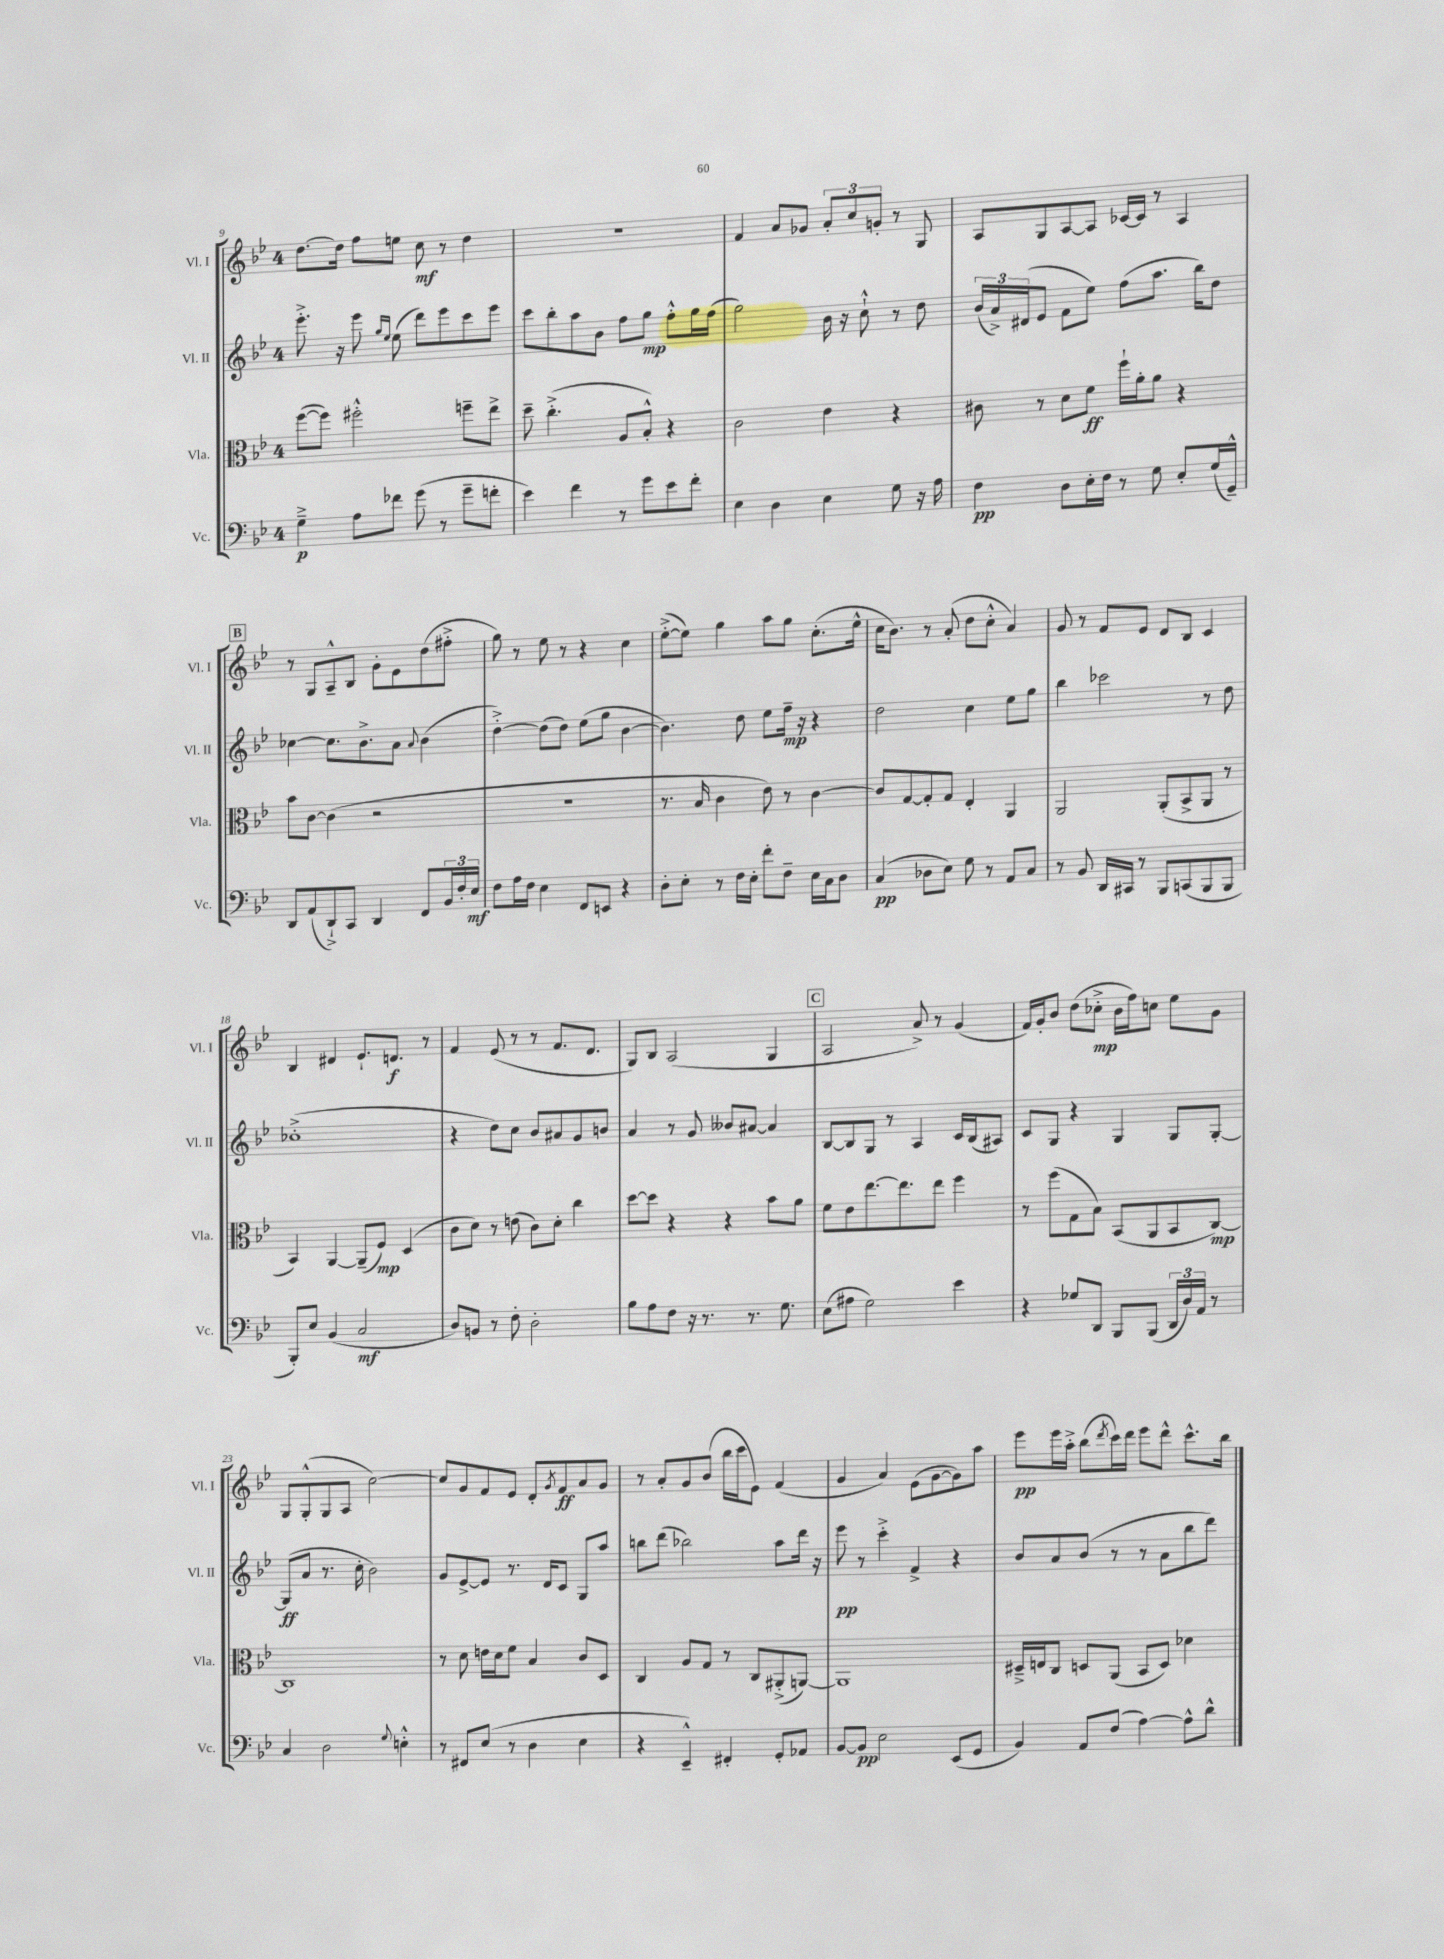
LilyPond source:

<<
\new StaffGroup <<
\new Staff = "s0" \with { instrumentName = "Vl. I" shortInstrumentName = "Vl. I" } {
    \clef treble \key bes \major \once \override Staff.TimeSignature.style = #'single-digit \time 4/4
    d''8.~ d''16 f''8 e''8 c''8\mf r8 d''4 |
    r1 |
    f'4 a'8 ges'8 \tuplet 3/2 { a'8-. c''8 g'8-. } r8 g8 |
    a8 g8 a8~ a8 ces'16~ ces'16 r8 a4 |
    \mark \markup { \box "B" } r8 g8 a8---^ bes8 g'8-. ees'8 d''8( fis''8-.-> |
    g''8) r8 ees''8 r8 r4 c''4 |
    ees''8~-.->( ees''8) g''4 a''8 g''8 c''8.-.( ees''16-^ |
    c''16 bes'8.) r8 a'8-.( d''8 c''8-.-^ a'4) |
    g'8 r8 f'8 ees'8 d'8 bes8 c'4 |
    bes4 dis'4 ees'8.-! d'8.\f r8 |
    f'4 ees'8( r8 r8 f'8. d'8. |
    g8) bes8 a2( g4 |
    \mark \markup { \box "C" } a2 a'8->) r8 g'4( |
    f'16) g'16-. bes'8 d''8( ces''8-.->\mp bes'16 f''16) c''8 ees''8 g'8 |
    g8 g8-.-^( g8 a8 c''2~) |
    c''8 g'8 f'8 ees'8 d'8-. \acciaccatura { g'8 } f'8\ff a'8 g'8 |
    r8 a'8-. g'8 bes'8( bes''16 c'''16 ees'8) f'4( |
    g'4 a'4) ees'8( g'8~ g'8) a''8 |
    ees'''8\pp ees'''16 a''16-.-> bes''8( \acciaccatura { d'''8 } c'''16) d'''16 ees'''8 d'''8-^ c'''8.-^ bes''16 \bar "|." |
}
\new Staff = "s1" \with { instrumentName = "Vl. II" shortInstrumentName = "Vl. II" } {
    \clef treble \key bes \major \once \override Staff.TimeSignature.style = #'single-digit \time 4/4
    ees'''8.-.-> r16 ees'''8 \grace { g''16 ees''16 } ees''8( d'''8) ees'''8 c'''8 ees'''8 |
    c'''8 bes''8-. a''8 bes'8 f''8 g''8\mp f''8-.-^ g''16 f''16( |
    g''2) bes'16 r16 c''8-!-^ r8 d''8 |
    \tuplet 3/2 { bes'16( a'16->) dis'16( } ees'8 f'8 ees''8) f''8( a''8. bes''16) d''8 |
    \mark \markup { \box "B" } ces''4~ ces''8. bes'8.-> a'8 \appoggiatura { a'8 } bes'4( |
    d''4~-.->) d''8( d''8) ees''8( g''8 bes'4~ |
    bes'4.) d''8 ees''8 f''16--\mp r16 r4 |
    d''2 c''4 ees''8 g''8 |
    bes''4 ces'''2 r8 d''8 |
    ces''1-.->( |
    r4 d''8) c''8 bes'8 ais'8 g'8 b'8 |
    a'4 r8 g'8 beses'8 ais'8~ ais'4 |
    \mark \markup { \box "C" } bes8~ bes8 g8 r8 a4 c'16 bes16( ais8) |
    c'8 g8 r4 g4 g8 g8~-. |
    g8\ff( a'8 r8. c''16-. bes'2) |
    g'8 ees'8~-> ees'8 r8. d'16 c'8 g8 a''8 |
    b''8 d'''8( bes''2) a''8 d'''16 r16 |
    ees'''8\pp r8 c'''4-.-> f'4-> r4 |
    bes'8 a'8 bes'8( r8 r8 a'8 bes''8 d'''8) \bar "|." |
}
\new Staff = "s2" \with { instrumentName = "Vla." shortInstrumentName = "Vla." } {
    \clef alto \key bes \major \once \override Staff.TimeSignature.style = #'single-digit \time 4/4
    f''8~( f''8) fis''2-.-^ f''8-- ees''8-> |
    d''8-- c''4.-.->( a8 bes8-.-^) r4 |
    c'2 ees'4 r4 |
    cis'8 r8 d'8 f'8\ff f''16-! a'16-. a'8 r4 |
    \mark \markup { \box "B" } bes'8 c'8~ c'4( r2 |
    R1 |
    r8. bes16 c'4 ees'8) r8 c'4~ |
    c'8 g8~ g8-. g8 ees4-. a,4 |
    a,2 a,8-.( bes,8-> a,8 r8 |
    bes,4) a,4~ a,8--( f8\mp) d4( |
    c'8 d'8) r8 e'8( c'8) d'8-. c''4 |
    d''8~ d''8 r4 r4 bes'8 a'8 |
    \mark \markup { \box "C" } f'8 ees'8 ees''8.~ ees''8. ees''8 f''4 |
    r8 f''8( g8 bes8) bes,8( a,8 bes,8 c8~\mp) |
    c1 |
    r8 d'8 e'16 d'16 f'8 bes4 c'8 d8 |
    c4 a8 g8 r8 c8 ais,8-.->( a,8~) |
    a,1 |
    dis16---> e16 c8 d8 a,8( bes,8 d8) des'4 \bar "|." |
}
\new Staff = "s3" \with { instrumentName = "Vc." shortInstrumentName = "Vc." } {
    \clef bass \key bes \major \once \override Staff.TimeSignature.style = #'single-digit \time 4/4
    g4--->\p a8 fes'8 g'8( r8 g'8-- f'8-. |
    ees'4) f'4 r8 g'8 ees'8 f'8-. |
    ees4 d4 ees4 g8 r16 a16 |
    f4\pp d8 ees16-. f16 r8 g8 ees8-. g16( g,16---^) |
    \mark \markup { \box "B" } d,8 a,8( d,8-!->) c,8 d,4 f,8 \tuplet 3/2 { bes,16 f16-. ees16\mf } |
    f8 a16 f16 ees4 f,8 e,8 r4 |
    d8-. ees8-. r8 f16 ees16-. f'8-. f8-- ees16 c16 d8 |
    c4\pp( des8 ees8) g8 r8 a,8 c8 |
    r8 bes,8 d,16 cis,16 r8 bes,,8 c,8( bes,,8 bes,,8 |
    bes,,8-.) ees8 bes,4( c2\mf |
    d8) b,8 r8 f8-. d2-. |
    bes8 a8 f8 r16 r8. r8. g8. |
    \mark \markup { \box "C" } ees8( ais8 g2) ees'4 |
    r4 ges8 d,8 bes,,8 bes,,8( \tuplet 3/2 { d,16 d16) a,16 } r8 |
    c4 d2 \appoggiatura { g8 } e4-.-^ |
    r8 fis,8 ees8( r8 d4 ees4 |
    r4 ees,4---^) fis,4-. g,8-. aes,8 |
    bes,8~ bes,8\pp ees2 ees,8( g,8 |
    bes,4) a,8 f8( a4~) a8-^ d'8-^ \bar "|." |
}
>>
>>
\layout { \context { \Score currentBarNumber = #9 } }
